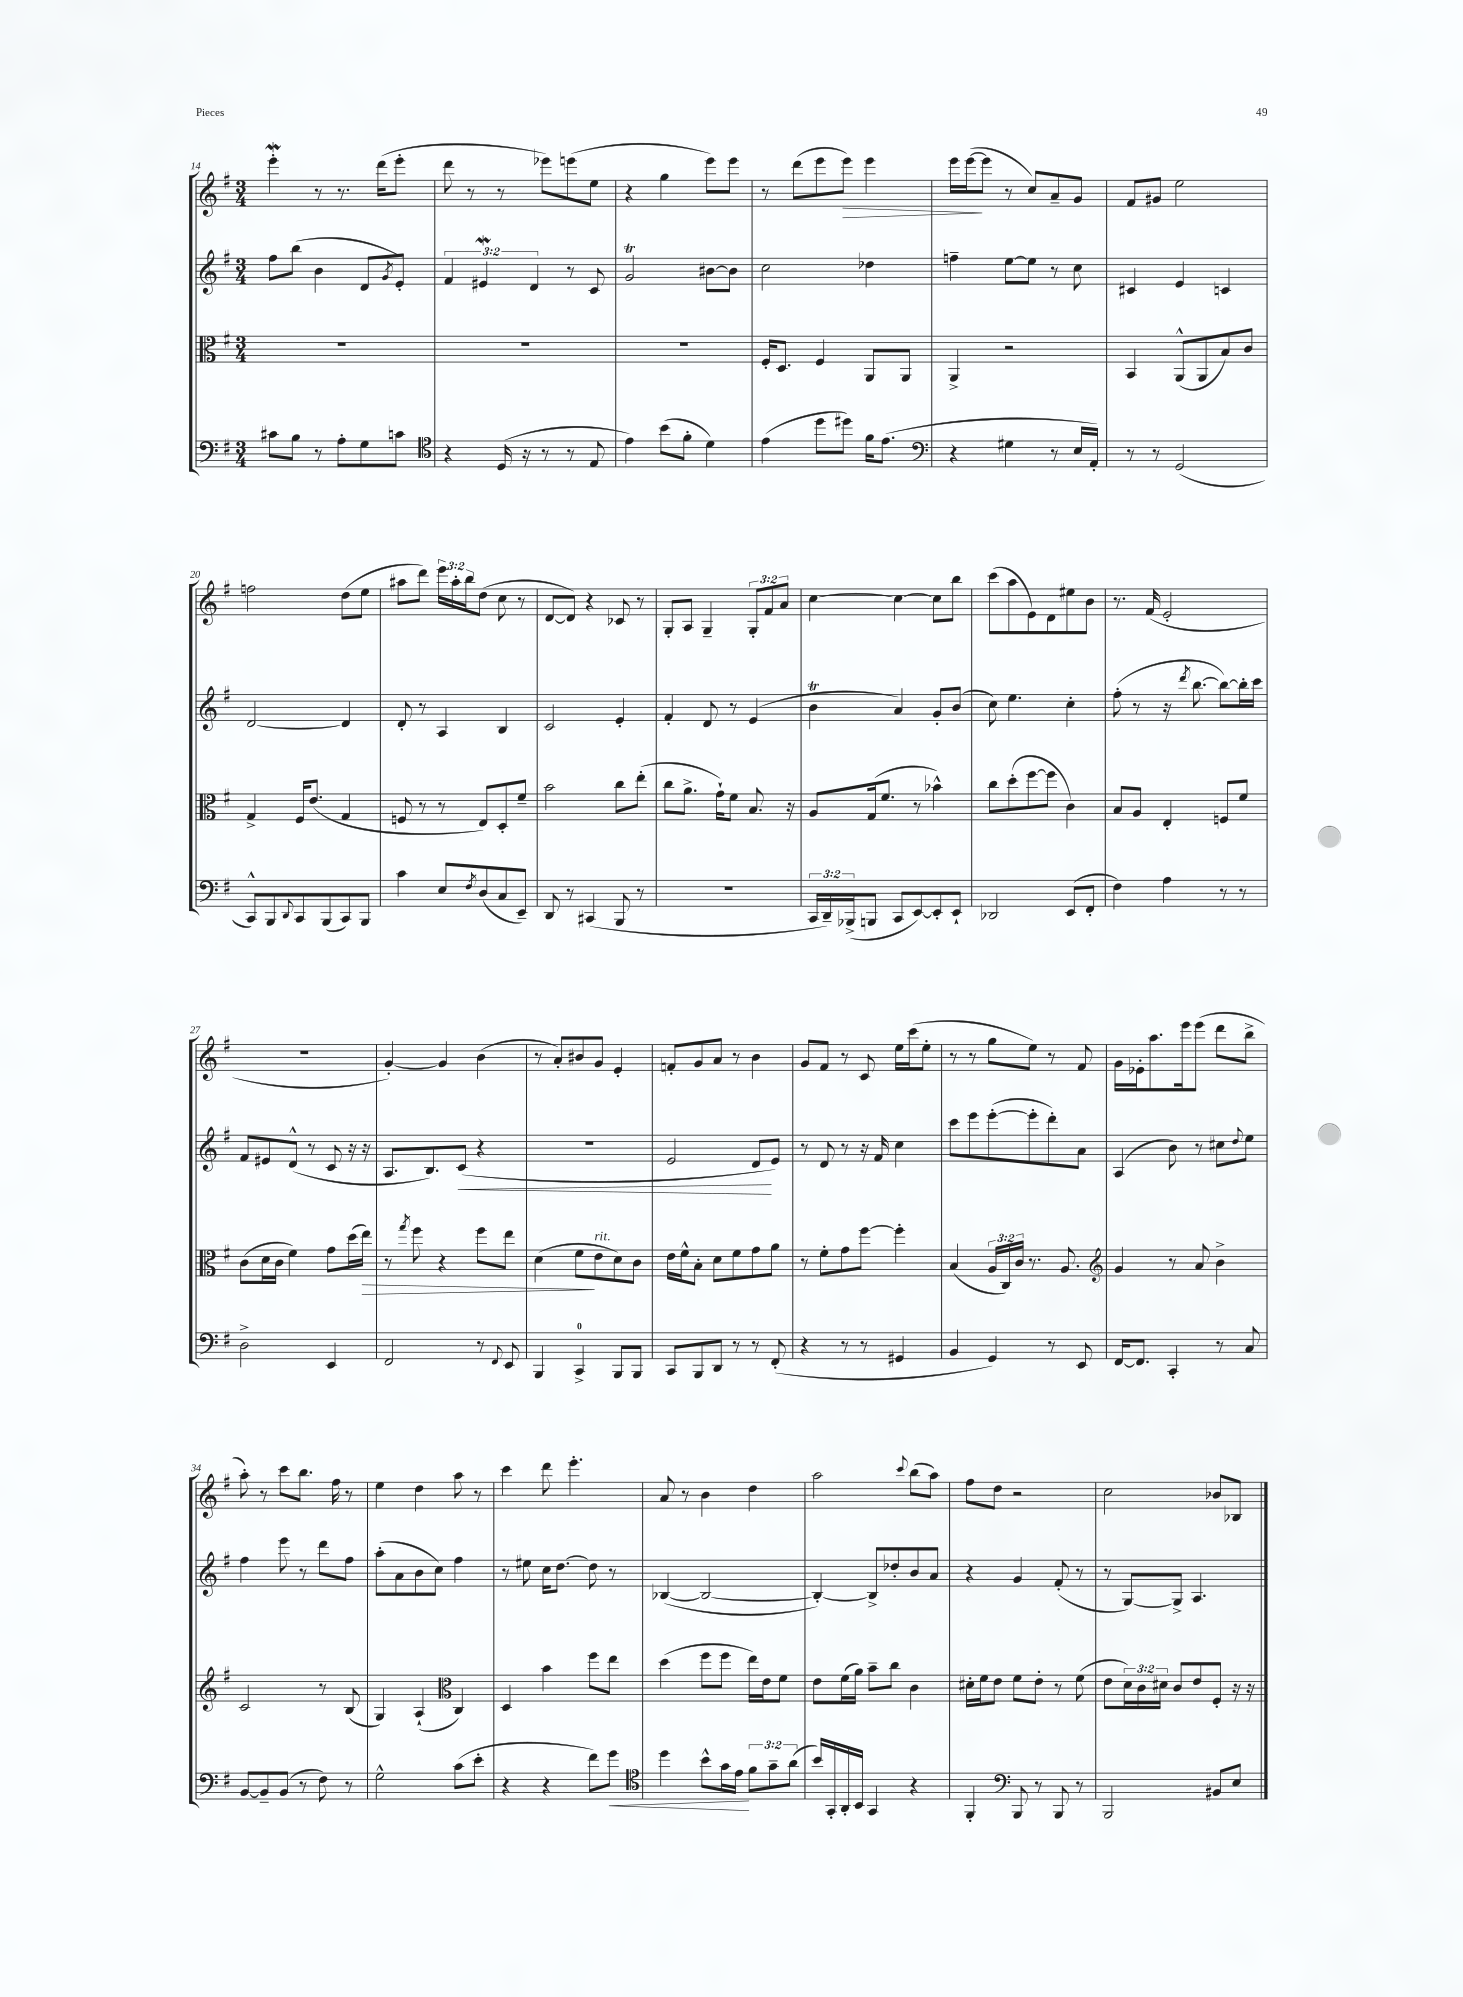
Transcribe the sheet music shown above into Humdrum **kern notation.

**kern	**kern	**kern	**kern
*staff4	*staff3	*staff2	*staff1
*clefF4	*clefC3	*clefG2	*clefG2
*k[f#]	*k[f#]	*k[f#]	*k[f#]
*M3/4	*M3/4	*M3/4	*M3/4
8c#\L	2.r	8ff#\L	4eee'\
8B\J	.	(8bb\J	.
8r	.	4b\	8r
8A'\L	.	.	8.r
8G\	.	8d/L	.
.	.	.	(16ddd\LK
.	.	8qg/	.
8c\J	.	8e'/J)	8eee'\J
=	=	=	=
*clefC4	*	*	*
4r	2.r	6f#/	8ddd\
.	.	.	8r
.	.	6e#/	.
(16D/	.	.	8r
16r	.	.	.
.	.	6d/	.
8r	.	.	8eee-\L)
8r	.	8r	(8eee\
8E/	.	8c/	8ee\J
=	=	=	=
4e\)	2.r	2g/	4r
(8b\L	.	.	4gg\
8f#'\J	.	.	.
4d\)	.	[8b#\L	8eee\L)
.	.	8b#\]J	8eee\J
=	=	=	=
(4e\	16F#'/LK	2cc\	8r
.	8.D/J	.	.
.	.	.	(8ddd\L
8dd\L	4F#/	.	8eee\
8dd#\J)	.	.	8eee\J)
16f#\LK	8AA/L	4dd-\	4eee\
(8.e\J	.	.	.
.	8AA/J	.	.
=	=	=	=
*clefF4	*	*	*
4r	4AA^/	4ff~\	16eee\LL
.	.	.	([16eee\J
.	.	.	8eee\]J
4G#\	2r	[8ee\L	8r
.	.	8ee\]J	8cc/L)
8r	.	8r	8a~/
16E/LL	.	8cc\	8g/J
16AA'/JJ)	.	.	.
=	=	=	=
8r	4BB/	4c#/	8f#/L
8r	.	.	8g#/J
(2GG/	(8AA^^/L	4e/	2ee\
.	8AA/	.	.
.	8B/)	4c/	.
.	8c/J	.	.
=	=	=	=
8CC^^/L)	4G^/	[2d/	2ff\
8BBB/	.	.	.
8qqDD/	.	.	.
8CC/	16F#/LK	.	.
.	(8.e/J	.	.
(8BBB/	.	.	.
8CC/)	4G/	4d/]	(8dd\L
8BBB/J	.	.	8ee\J
=	=	=	=
4c\	8F/	8d'/	8aa#\L
.	8r	8r	8ddd\J)
8E/L	8r	4A/	24eee\LL
.	.	.	24aa#'\
.	.	.	24bb\J
8qF#/	.	.	.
(8D/	8E/L)	.	(8dd\J
8C/	8D'/	4B/	8cc\
8EE~/J)	8f#~/J	.	8r
=	=	=	=
8DD/	2b\	2c/	[8d/L
8r	.	.	8d/]J)
(4CC#/	.	.	4r
8BBB/	8cc\L	4e'/	8c-/
8r	(8ee'\J	.	8r
=	=	=	=
2.r	8cc\L	4f#'/	8G'/L
.	8.a^\J	.	8A/J
.	.	8d/	4G~/
.	16g`\LK)	.	.
.	8f#\J	8r	.
.	8.B/	(4e/	12G'/L
.	.	.	12f#/
.	.	.	12a/J
.	16r	.	.
=	=	=	=
24CC/LL	8A/L	4b\	[4cc\
24DD~/)	.	.	.
(24BBB-^/J	.	.	.
8BBB/J	(16G/k	.	.
.	8.f#/J	.	.
8CC/L	.	4a/)	4cc\_
[8EE/)	8r	.	.
8EE'/]	4b-^^\)	8g'/L	8cc\]L
8EE`/J	.	(8b/J	8bb\J
=	=	=	=
2DD-/	8cc\L	8cc\)	(8ccc\L
.	(8dd'\	4.ee\	8aa\
.	[8ff#\	.	8e\)
.	8ff#\]J	.	8d\
(8EE/L	4c\)	4cc'\	8ee#\
8FF#'/J	.	.	8b\J
=	=	=	=
4F#\)	8B/L	(8ff#'\	8.r
.	8A/J	8r	.
.	.	.	(16f#/
4A\	4E'/	16r	2e'/
.	.	8qddd/	.
.	.	[8.bb\	.
8r	8F/L	8bb\_L)	.
8r	8f#/J	16bb'\]L	.
.	.	16ccc\JJ	.
=	=	=	=
2D^\	(8c\L	8f#/L	2.r
.	16d\L	8e#/	.
.	16c\JJ	.	.
.	4f#\)	(8d^^/J	.
.	.	8r	.
4EE/	8g\L	8c/	.
.	(16dd\L	16r	.
.	16ee\JJ)	16r	.
=	=	=	=
2FF#/	8r	8.A/L	[4g'/)
.	8qgg/	.	.
.	8ff#\	.	.
.	.	8.B/)	.
.	4r	.	4g/]
.	.	(8c/J	.
8r	8ff#\L	4r	(4b\
8qqFF#/	.	.	.
8EE/	8ee\J	.	.
=	=	=	=
4BBB/	(4d\	2.r	8r
.	.	.	8a'/L)
4CC^/	8f#\L	.	8b#/
.	8e\	.	8g/J
8BBB/L	8d\)	.	4e'/
8BBB/J	8c\J	.	.
=	=	=	=
8CC/L	16e\LL	2e/	8f'/L
.	16f#^^\J	.	.
8BBB/	8B'\J	.	8g/
8DD/J	8d\L	.	8a/J
8r	8f#\	.	8r
8r	8g\	8d/L	4b\
(8FF#'/	8a\J	8e/J)	.
=	=	=	=
4r	8r	8r	8g/L
.	8f#'\L	8d/	8f#/J
8r	8g\	8r	8r
8r	[8ff#\J	16r	8c/
.	.	16f#/	.
4GG#/	4ff#'\]	4cc\	16ee\LL
.	.	.	(16ccc\J
.	.	.	8ee'\J
=	=	=	=
4BB/	(4B/	8ccc\L	8r
.	.	8eee\	8r
4GG/)	24A/LL	([8eee'\	8gg\L
.	24C/)	.	.
.	24c/JJ	.	.
.	8.r	8eee'\]	8ee\J)
8r	.	8ddd'\)	8r
.	8.A/	.	.
8EE/	.	8a\J	8f#/
=	=	=	=
*	*clefG2	*	*
[16FF#/LK	4g/	(4A/	16g\LL
8.FF#/]J	.	.	16e-'\J
.	.	.	8.aa\
4CC'/	8r	8b\)	.
.	.	.	16eee\k
.	8a/	8r	(8eee\J
8r	4b^\	8cc#\L	8ddd\L
.	.	8qqdd/	.
8C/	.	8ee\J	8bb^\J
=	=	=	=
[8BB/L	2c/	4ff#\	8aa'\)
8BB~/]	.	.	8r
(8BB/J	.	8eee\	8ccc\L
8r	.	8r	8.bb\J
8F#\)	8r	8ddd\L	.
.	.	.	16ff#\
8r	(8B/	8ff#\J	8r
=	=	=	=
2G^^\	4G/)	(8aa'\L	4ee\
.	.	8a\	.
.	(4A`/	8b\	4dd\
.	.	8cc\J)	.
*	*clefC3	*	*
(8c\L	4C/)	4ff#\	8aa\
8e'\J	.	.	8r
=	=	=	=
4r	4D/	8r	4ccc\
.	.	8ee#\	.
4r	4b\	16cc\LK	8ddd\
.	.	[8.dd\J	.
.	.	.	4.eee'\
8f#\L)	8ff#\L	8dd\]	.
8g\J	8ee\J	8r	.
=	=	=	=
*clefC4	*	*	*
4dd\	(4dd\	([4B-/	8a/
.	.	.	8r
8b^^\L	8ff#\L	2B-/_	4b\
16g\L	8ff#\J	.	.
16e\JJ	.	.	.
12f#\L	16ee\LL)	.	4dd\
.	16e\J	.	.
12g~\	.	.	.
.	8f#\J	.	.
(12a\J	.	.	.
=	=	=	=
16b/LL)	8e\L	4B-'/_)	2aa\
16GG'/	.	.	.
16AA'/	(16f#\L	.	.
16BB/JJ	16a\JJ)	.	.
4GG/	8b~\L	8B-^/]L	.
.	8cc\J	8dd-'/	.
.	.	.	8qqccc/
4r	4c\	8b/	(8bb\L
.	.	8a/J	8aa\J)
=	=	=	=
4FF#'/	16d#'\LL	4r	8ff#\L
.	16f#\J	.	.
.	8e\J	.	8dd\J
*clefF4	*	*	*
8BBB/	8f#\L	4g/	2r
8r	8e'\J	.	.
8BBB/	8r	(8f#'/	.
8r	(8f#\	8r	.
=	=	=	=
2BBB/	8e\L	8r	2cc\
.	24d\L)	[8G/L)	.
.	24c\	.	.
.	24d#\JJ	.	.
.	8c/L	8G^/]J	.
.	8e/	4.A/	.
8BB#/L	8F#'/J	.	8b-/L
8E/J	16r	.	8B-/J
.	16r	.	.
==	==	==	==
*-	*-	*-	*-
